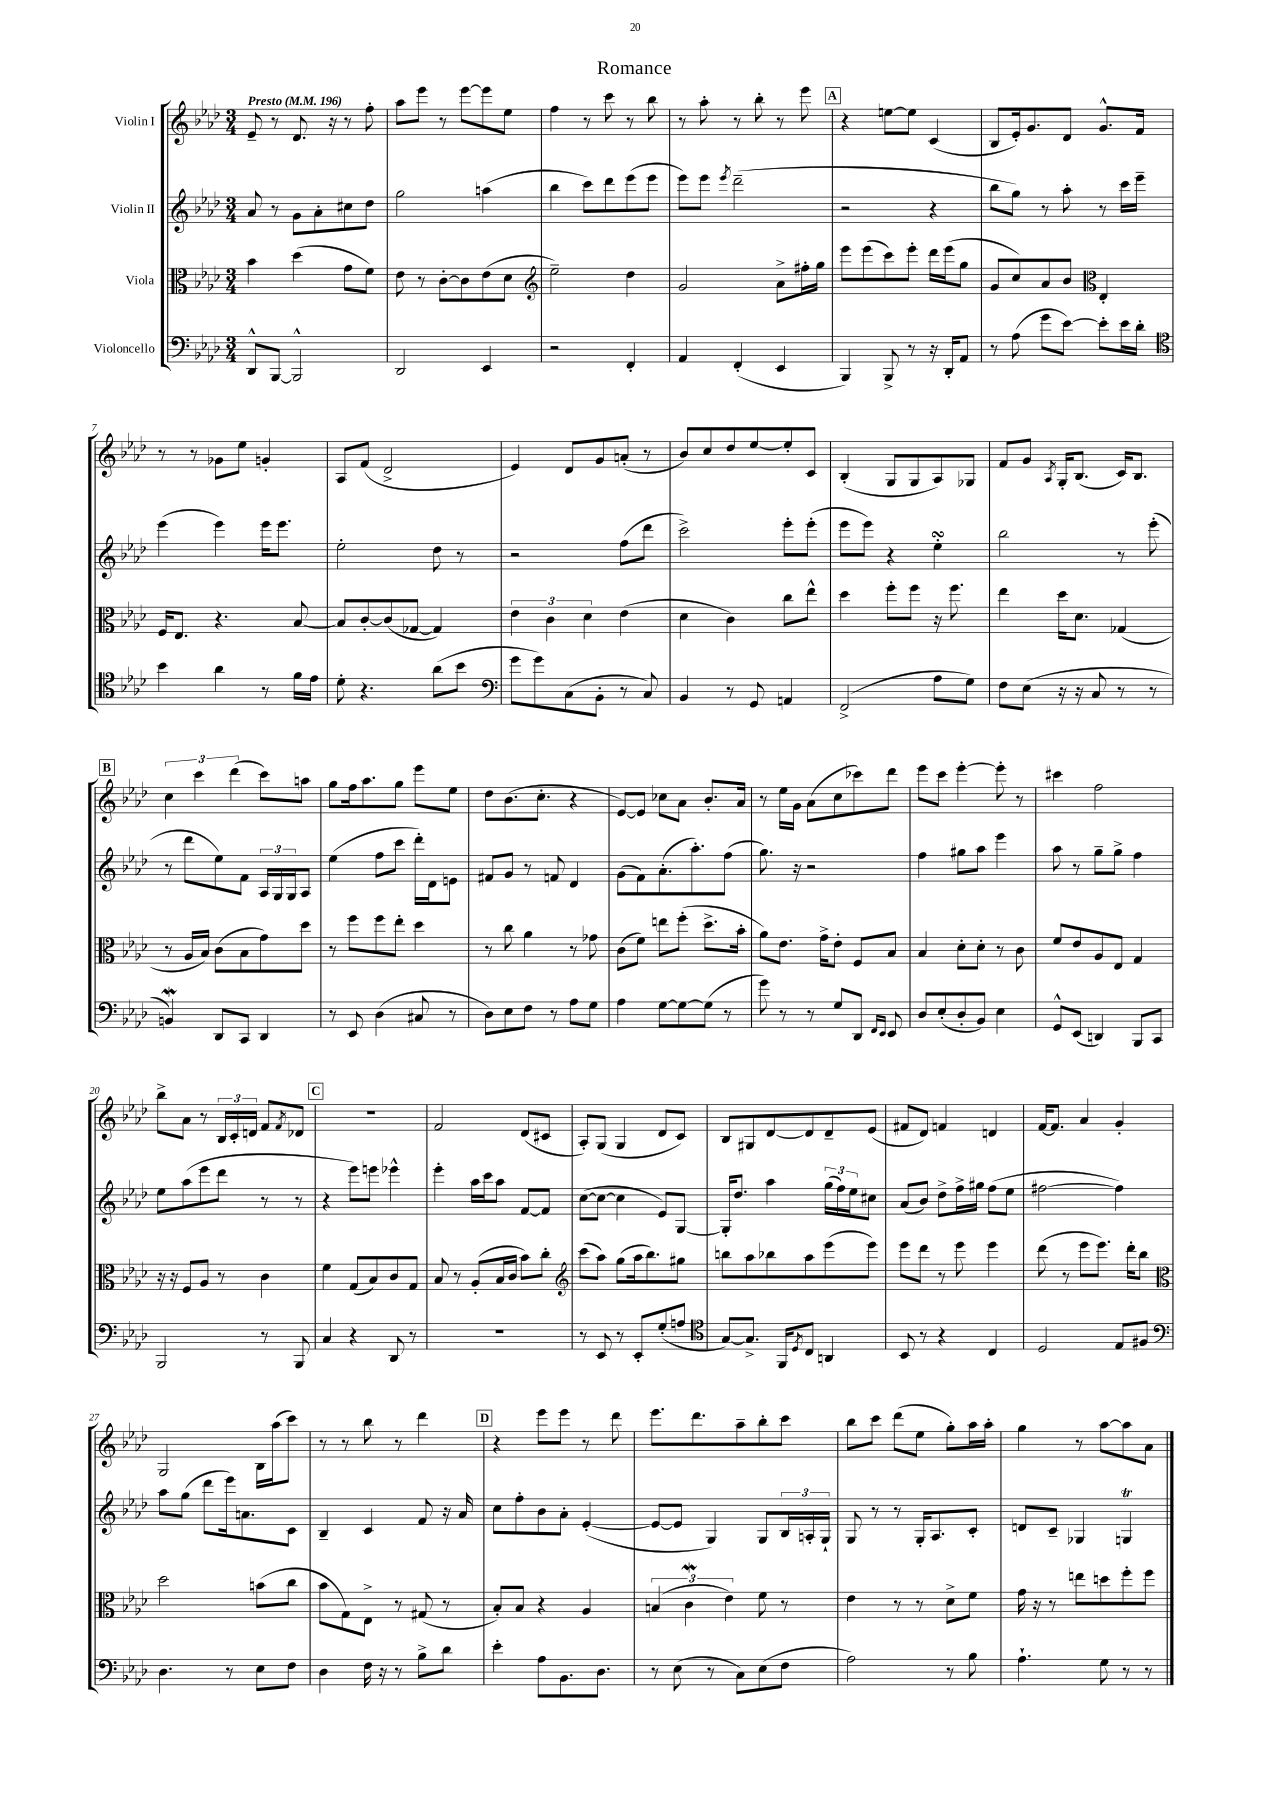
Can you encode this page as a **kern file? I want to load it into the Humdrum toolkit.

**kern	**kern	**kern	**kern
*part4	*part3	*part2	*part1
*staff4	*staff3	*staff2	*staff1
*I"Violoncello	*I"Viola	*I"Violin II	*I"Violin I
*clefF4	*clefC3	*clefG2	*clefG2
*k[b-e-a-d-]	*k[b-e-a-d-]	*k[b-e-a-d-]	*k[b-e-a-d-]
*M3/4	*M3/4	*M3/4	*M3/4
*MM196	*MM196	*MM196	*MM196
=1	=1	=1	=1
!	!	!	!LO:TX:a:B:t=Presto
8DD-^^/L	4b-\	8a-/	8e-~/
[8BBB-/J	.	8r	8r
2BBB-^^/]	(4dd-\	8g\L	8.d-/
.	.	8a-'\	.
.	.	.	16r
.	8g\L	8cc#X\	8r
.	8f\J)	8dd-\J	8ff'\
=2	=2	=2	=2
2DD-/	8e-\	2gg\	8aa-\L
.	8r	.	8eee-\J
.	[8c'\L	.	8r
.	8c\]	.	[8eee-\L
4EE-/	(8e-\	(4aan\	8eee-\]
.	8d-\J	.	8ee-\J
=3	=3	=3	=3
*	*clefG2	*	*
2r	2ee-~\)	4bb-\	4ff\
.	.	8ccc\L)	8r
.	.	8ddd-\	8ccc\
4FF'/	4dd-\	(8eee-\	8r
.	.	8eee-\J	8bb-\
=4	=4	=4	=4
4AA-/	2g/	8eee-\L)	8r
.	.	8eee-\J	8aa-'\
.	.	8qeee-/	.
(4FF'/	.	(2ddd-~\	8r
.	.	.	8bb-'\
4EE-/	8a-^\L	.	8r
.	16ff#X'\L	.	8eee-\
.	16gg\JJ	.	.
!!LO:REH:place=s1:t=A
=5	=5	=5	=5
4BBB-/)	8eee-\L	2r	4r
.	(8eee-\	.	.
8BBB-^/	8ccc\)	.	[8een\L
8r	8eee-'\J	.	8ee\J]
16r	16ddd-\LL	4r	(4c/
16DD-'/KL	(16eee-\J	.	.
8AA-/J	8gg\J	.	.
=6	=6	=6	=6
8r	8g/L	8bb-\L	8B-/L
(8A-\	8cc/)	8gg\J)	16e-'/k)
.	.	.	8.g/
8g\L	8a-/	8r	.
[8e-\J)	8b-/J	8aa-'\	8d-/J
*	*clefC3	*	*
8e-'\L]	4E-'/	8r	8.g^^/L
16e-\L	.	16ccc\LL	.
16d-'\JJ	.	16eee-~\JJ	16f/Jk
!!LO:LB:g=z
=7	=7	=7	=7
*clefC4	*	*	*
4b-\	16F/KL	(4eee-\	8r
.	8.E-/J	.	.
.	.	.	8r
4a-\	4.r	4eee-\)	8g-X\L
.	.	.	8ee-\J
8r	.	16eee-\KL	4gn'/
.	.	8.eee-\J	.
16f\LL	[8B-/	.	.
16e-\JJ	.	.	.
=8	=8	=8	=8
8d-'\	8B-/L]	2ee-'\	8A-/L
4.r	[8c'/	.	(8f/J
.	(8c/]	.	2d-^/
.	[8G-X/J	.	.
(8a-\L	4G-/])	8dd-\	.
8b-\J	.	8r	.
=9	=9	=9	=9
*clefF4	*	*	*
8g\L	6e-\	2r	4e-/)
8g\)	.	.	.
.	6c\	.	.
(8C\	.	.	8d-/L
.	6d-\	.	.
8BB-'\J	.	.	8g/
8r	(4e-\	(8ff\L	(8an'/J
8C/)	.	8ddd-\J	8r
=10	=10	=10	=10
4BB-/	4d-\	2ccc^\)	8b-/L)
.	.	.	8cc/
8r	4c\)	.	8dd-/
8GG/	.	.	[8ee-/
4AAn/	8cc\L	8eee-'\L	8ee-'/]
.	8ee-^^\J	(8eee-'\J	8c/J
=11	=11	=11	=11
(2FF^/	4dd-\	8eee-\L	(4B-'/
.	.	8eee-\J)	.
.	8ff'\L	4r	8G/L
.	8ff\J	.	8G/
8A-\L	16r	4ee-sSSS'\	8A-/)
.	8.ff\	.	.
8G\J)	.	.	8G-X/J
=12	=12	=12	=12
8F\L	4ee-\	2bb-\	8f/L
(8E-\J	.	.	8g/J
.	.	.	8qA-/
16r	16dd-\KL	.	16G'/KL
16r	8.d-\J	.	(8.B-/J
8C/	.	.	.
8r	(4G-X/	8r	16c/KL)
.	.	.	8.B-/J
8r	.	(8eee-'\	.
!!LO:LB:g=z
!!LO:REH:place=s1:t=B
=13	=13	=13	=13
4BBnW/)	8r	8r	6cc\
.	16A-/LL	8ddd-\L	.
.	.	.	6ccc\
.	16B-/JJ)	.	.
8DD-/L	(8c\L	8ee-\)	.
.	.	.	(6ddd-\
8CC/J	8B-\	8f\J	.
4DD-/	8g\)	24A-/LL	8ccc\L)
.	.	24G/	.
.	.	24G/J	.
.	8dd-\J	8A-/J	8aan\J
=14	=14	=14	=14
8r	8r	(4ee-\	8gg\L
8EE-/	8ff\L	.	16ff\k
.	.	.	8.aa-\
(4D-\	8ff\	8ff\L	.
.	8ee-'\J	8ccc\J	8gg\J
8C#X/	4dd-\	16ddd-'\LL)	8eee-\L
.	.	16d-\J	.
8r	.	8en\J	8ee-\J
=15	=15	=15	=15
8D-\L)	8r	8f#X/L	8dd-\L
8E-\	8cc\	8g/J	(8.b-\
8F\J	4a-\	8r	.
.	.	.	8.cc'\J
8r	.	8fn/	.
8A-\L	8r	4d-/	4r
8G\J	8g-X\	.	.
=16	=16	=16	=16
4A-\	(8c\L	(8g\L	[8e-/L)
.	8f\J)	8f\)	8e-/J]
[8G\L	8een\L	(8.a-'\	8cc-X\L
8G\_	(8ff'\J	.	8a-\J
.	.	8.aa-'\)	.
(8G\J]	8.dd-^\L	.	8.b-'/L
8r	.	(8ff\J	.
.	16b-'\Jk	.	16a-/Jk
=17	=17	=17	=17
8g\)	8a-\L)	8.gg\)	8r
8r	8.e-\J	.	16ee-\LL
.	.	16r	16g\JJ
8r	.	2r	(8a-\L
.	16g^\KL	.	.
8G/L	8e-'\J	.	8cc\
8DD-/J	8F/L	.	8ccc-X\)
16qqFF/LL	.	.	.
16qqEE-/JJ	.	.	.
8EE-/	8B-/J	.	8ddd-\J
=18	=18	=18	=18
8D-/L	4B-/	4ff\	8eee-\L
(8E-'/	.	.	8ccc\J
8D-'/	8d-'\L	8gg#X\L	[4eee-'\
8BB-/J)	8d-'\J	8aa-\J	.
4E-\	8r	4eee-\	8eee-'\]
.	8c\	.	8r
=19	=19	=19	=19
8GG^^/L	8f/L	8aa-\	4ccc#X\
(8EE-/J	8e-/	8r	.
4DDn/)	8A-/	8gg~\L	2ff\
.	8E-/J	8gg^\J	.
8BBB-/L	4G/	4ff\	.
8CC/J	.	.	.
!!LO:LB:g=z
=20	=20	=20	=20
2BBB-/	16r	8ee-\L	8bb-^\L
.	16r	.	.
.	8F/L	(8aa-\	8a-\J
.	8A-/J	8eee-\	8r
.	8r	8ddd-\J	24B-/LL
.	.	.	24c'/
.	.	.	24dn/JJ
8r	4c\	8r	8f/L
.	.	.	8qf/
8BBB-/	.	8r	8d-X/J
!!LO:REH:place=s1:t=C
=21	=21	=21	=21
4C/	4f\	4r	2.r
4r	(8G/L	8eee-\L)	.
.	8B-/)	8eeen\J	.
8DD-/	8c/	4eee-X^^\	.
8r	8G/J	.	.
=22	=22	=22	=22
2.r	8B-/	4eee-'\	2f/
.	8r	.	.
.	(8A-'/L	16aa-\LL	.
.	.	16ccc\J	.
.	16B-/L	8aa-\J	.
.	16c/JJ	.	.
.	8b-\L)	[8f/L	(8d-/L
.	8cc'\J	8f/J]	8c#X/J
=23	=23	=23	=23
*	*clefG2	*	*
8r	(8ccc\L	([8cc\L	8A-'/L)
8EE-/	8aa-\J)	8cc\J_	(8G/J
8r	(8gg\L	4cc\]	4G/
8EE-'/L	16aa-\k	.	.
.	8.bb-\)	.	.
(8G'/	.	8e-/L)	8d-/L
8An/J	8gg#X\J	[8G/J	8c/J)
=24	=24	=24	=24
*clefC4	*	*	*
[8G/L)	8bbn\L	16G'/KL]	8B-/L
.	.	8.dd-/J	.
8.G^/J]	8aa-\	.	8G#X/
.	8bb-X\	4aa-\	[8d-/
16FF/KL	.	.	.
8qD-/	.	.	.
8C/J	8aa-\	.	8d-/]
4AAn/	(8eee-\	(24gg\LL	8d-~/
.	.	24ff\)	.
.	.	24ee-\J	.
.	8eee-\J)	8cc#X\J	(8e-/J
=25	=25	=25	=25
8BB-/	8eee-\L	(8a-/L	8f#X/L
8r	8ddd-\J	8b-/J)	8d-/J)
4r	8r	8dd-^\L	4fn/
.	8eee-\	16ff^\L	.
.	.	16gg#X\JJ	.
4C/	4eee-\	(8ff\L	4dn/
.	.	8ee-\J	.
=26	=26	=26	=26
2D-/	(8ddd-\	[2ff#X\	[16f/KL
.	.	.	8.f/J]
.	8r	.	.
.	8eee-\L	.	4a-/
.	8.eee-\J)	.	.
8E-/L	.	4ff#\])	4g'/
.	16ddd-'\KL	.	.
8F#X/J	8bb-\J	.	.
!!LO:LB:g=z
=27	=27	=27	=27
*clefF4	*clefC3	*	*
4.D-\	2dd-\	8aa-\L	2G/
.	.	(8gg\J	.
.	.	8ddd-\L	.
8r	.	16eee-\k)	.
.	.	8.an\	.
8E-\L	(8bn\L	.	16B-\LL
.	.	.	(16aa-\J
8F\J	8cc\J	8c\J	8ccc\J)
=28	=28	=28	=28
4D-\	8b-\L	4B-~/	8r
.	8G\)	.	8r
16F\	8E-^\J	4c/	8bb-\
16r	.	.	.
8r	8r	.	8r
8B-^\L	(8G#X/	8f/	4ddd-\
8d-\J	8r	16r	.
.	.	16a-/	.
!!LO:REH:place=s1:t=D
=29	=29	=29	=29
4e-'\	8B-'/L)	8cc\L	4r
.	8B-/J	8ff'\	.
8A-\L	4r	8b-\	8eee-\L
8.BB-\	.	8a-'\J	8eee-\J
.	4A-/	([4e-'/	8r
8.D-\J	.	.	.
.	.	.	8ddd-\
=30	=30	=30	=30
8r	(6Bn/	8e-/L_	8.eee-\L
(8E-\	.	8e-/J]	.
.	6cW\	.	.
.	.	.	8.ddd-\
8r	.	4G/)	.
.	6e-\)	.	.
8C\L)	.	.	8aa-~\
(8E-\	8f\	8G/L	8bb-'\
8F\J	8r	24B-/L	8ccc\J
.	.	24An'/	.
.	.	24G`/JJ	.
=31	=31	=31	=31
2A-\)	4e-\	8G/	8bb-\L
.	.	8r	8ccc\J
.	8r	8r	(8ddd-\L
.	8r	16G'/KL	8ee-\J
.	.	8.A-/	.
8r	8d-^\L	.	8gg'\L)
8B-\	8f\J	8c'/J	16aa-\L
.	.	.	16aa-'\JJ
=32	=32	=32	=32
4.A-`\	16g\	8dn/L	4gg\
.	16r	.	.
.	8r	8c~/J	.
.	8een\L	4G-X/	8r
8G\	8ddn\	.	[8aa-\L
8r	8ff'\	4Gnt/	8aa-\]
8r	8ff\J	.	8a-\J
==	==	==	==
*-	*-	*-	*-
